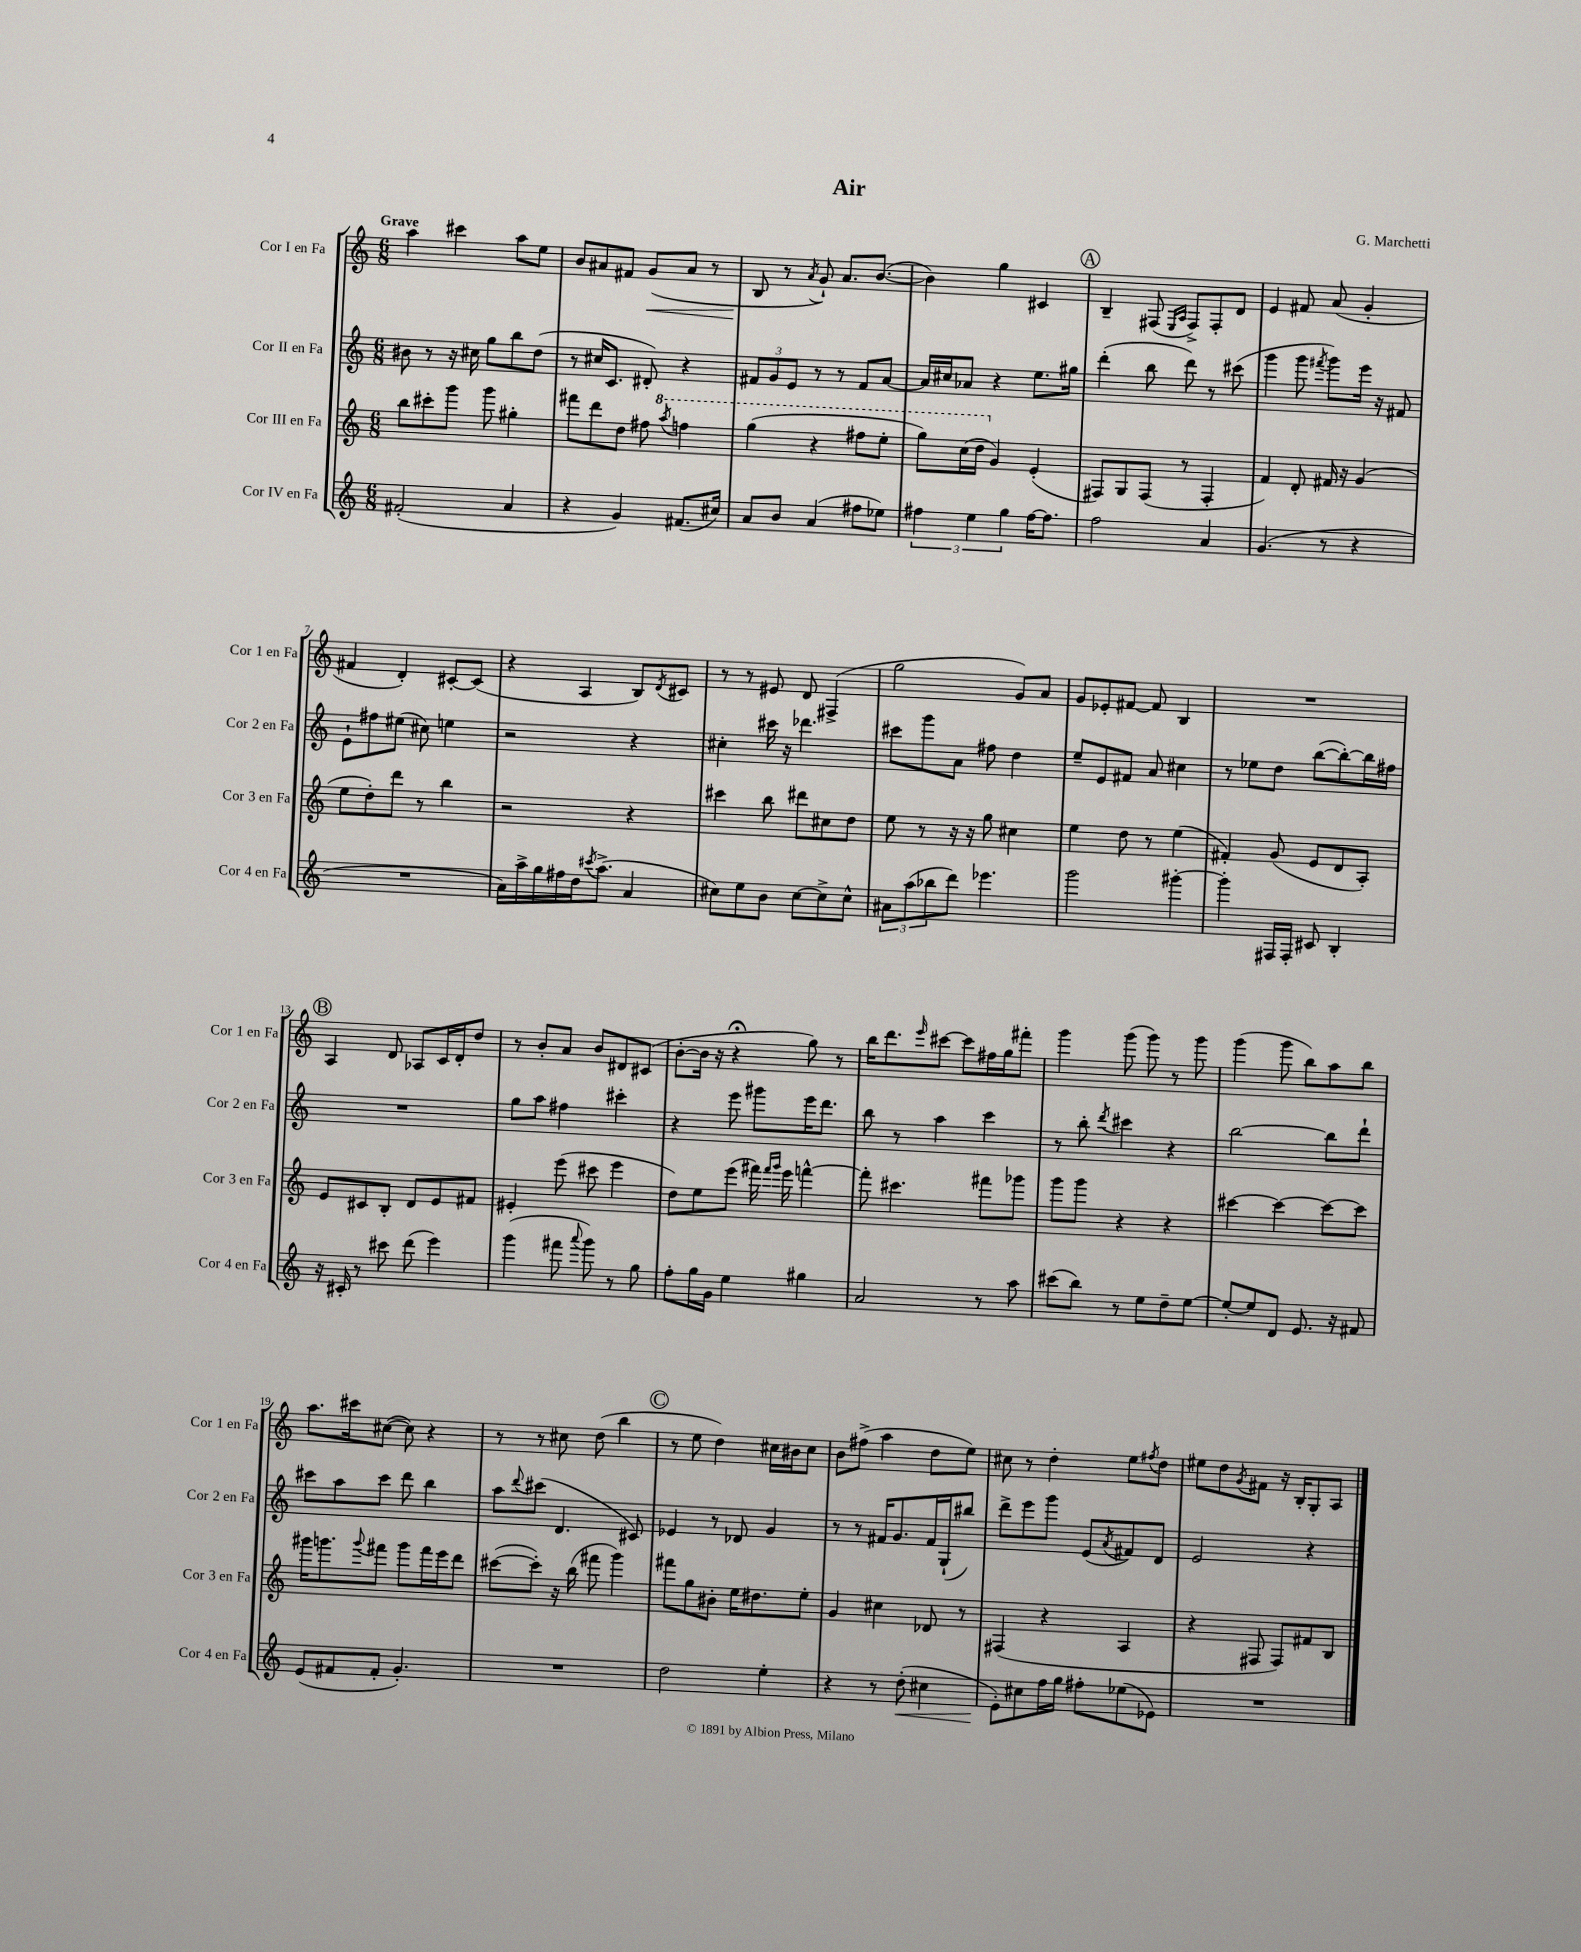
\header { title = "Air" composer = "G. Marchetti" }
<<
\new StaffGroup <<
\new Staff = "s0" \with { instrumentName = "Cor I en Fa" shortInstrumentName = "Cor 1 en Fa" } {
    \clef treble \key c \major \numericTimeSignature \time 6/8 \tempo "Grave"
    a''4 cis'''4 a''8 e''8 |
    b'8 ais'8 fis'8 g'8\<( ais'8 r8 |
    b8\! r8 \acciaccatura { a'8 } g'8-!) a'8. b'8.~( |
    b'4) g''4 cis'4 |
    \mark \markup { \circle "A" } b4-- fis8( \grace { e16 a16 } fis8->) fis8-. d'8 |
    e'4 fis'8 a'8( g'4-. |
    fis'4 d'4-.) cis'8~-. cis'8( |
    r4 a4 b8) \acciaccatura { d'8 } cis'8 |
    r8 r8 eis'8 d'8 fis4->( |
    g''2 g'8) a'8 |
    g'8 ees'8-. fis'8~ fis'8 b4 |
    R2. |
    \mark \markup { \circle "B" } a4 d'8 aes8 c'16 d'16-. d''8 |
    r8 b'8-. a'8 b'8 dis'8 cis'8( |
    b'8~-. b'16 r16 r4\fermata g''8) r8 |
    b''16 d'''8. \grace { e'''16 } cis'''8~ cis'''8 fis''16 g''16 fis'''8-. |
    g'''4 g'''8( g'''8) r8 g'''8 |
    g'''4( g'''8 b''8) a''8 b''8 |
    a''8. cis'''16 cis''8~( cis''8) r4 |
    r8 r8 cis''8 d''8( b''4 |
    \mark \markup { \circle "C" } r8 e''8 d''4) cis''16 bis'16 cis''8 |
    b'8 fis''8->( a''4 d''8 e''8) |
    cis''8 r8 d''4-. e''8 \acciaccatura { fis''8 } d''8 |
    eis''8 d''8 \acciaccatura { g'8 } fis'8 r16 b16-. g8-. a8 \bar "|." |
}
\new Staff = "s1" \with { instrumentName = "Cor II en Fa" shortInstrumentName = "Cor 2 en Fa" } {
    \clef treble \key c \major \numericTimeSignature \time 6/8
    bis'8 r8 r16 cis''16 g''8 b''8 d''8( |
    r8 cis''16 c'8. dis'8-.) r4 |
    \tuplet 3/2 { fis'8 g'8 e'8 } r8 r8 fis'8 a'8~ |
    a'16 cis''16 aes'8 r4 e''8. gis''16 |
    \mark \markup { \circle "A" } d'''4-.( b''8 d'''8) r8 cis'''8( |
    g'''4 g'''8 \acciaccatura { fis'''8 } g'''8) e'''16 r16 fis'8 |
    e'8-! fis''8 eis''8( cis''8) e''4 |
    r2 r4 |
    cis''4-. cis'''16 r16 des'''4. |
    cis'''8 g'''8 a'8 fis''8 d''4 |
    e''8-- e'8 fis'8 a'8 cis''4 |
    r8 ees''8 d''8 b''8~( b''8~-.) b''16 fis''16 |
    \mark \markup { \circle "B" } R2. |
    g''8 a''8 fis''4 cis'''4-. |
    r4 e'''8 gis'''8 e'''16 d'''8. |
    b''8 r8 a''4 c'''4 |
    r8 b''8-. \acciaccatura { d'''8 } cis'''4 r4 |
    b''2~ b''8 d'''8-! |
    cis'''8 a''8 cis'''8 d'''8 b''4 |
    a''8 \appoggiatura { d'''8 } cis'''8( d'4. cis'8) |
    \mark \markup { \circle "C" } ees'4 r8 des'8 g'4 |
    r8 r8 fis'16 g'8. fis'16 g16-!( bis''8) |
    d'''8-> e'''8 g'''8 e'8( \acciaccatura { a'8 } fis'8) d'8 |
    e'2 r4 \bar "|." |
}
\new Staff = "s2" \with { instrumentName = "Cor III en Fa" shortInstrumentName = "Cor 3 en Fa" } {
    \clef treble \key c \major \numericTimeSignature \time 6/8
    b''8 cis'''8-. g'''8 g'''8 gis''4-. |
    fis'''8 d'''8 d''8 fis''8 \ottava #1 \acciaccatura { a'''8 } f'''4 |
    g'''4( r4 fis'''8 e'''8-. |
    g'''8) c'''16( d'''16 \ottava #0 g'4) e'4-.( |
    \mark \markup { \circle "A" } fis8) g8 fis8( r8 fis4-. |
    f'4) d'8-. fis'16 r16 g'4( |
    e''8 d''8-.) d'''8 r8 b''4 |
    r2 r4 |
    cis'''4 b''8 dis'''8 cis''8 d''8 |
    e''8 r8 r16 r16 g''8 cis''4 |
    e''4 d''8 r8 e''4( |
    fis'4-.) g'8( e'8 d'8 a8-.) |
    \mark \markup { \circle "B" } e'8 cis'8 b8-. d'8 e'8 fis'8 |
    eis'4-. e'''8( cis'''8 e'''4 |
    d''8) e''8 e'''8( fis'''16) \grace { fis'''16 g'''16 } e'''16 f'''4~-^ |
    f'''8-. cis'''4. fis'''8 ges'''8 |
    g'''8 g'''8 r4 r4 |
    cis'''4~ cis'''4~ cis'''8~ cis'''8 |
    gis'''16 g'''8. \appoggiatura { g'''8 } fis'''8 g'''8 fis'''16 e'''16 d'''8 |
    cis'''8~( cis'''8-.) r16 b''16( fis'''8 g'''4) |
    \mark \markup { \circle "C" } fis'''8 g''8 bis'8-. e''16 dis''8. e''8-. |
    g'4 cis''4 des'8 r8 |
    fis4( r4 a4 |
    r4 fis8 fis8) fis'8 b8 \bar "|." |
}
\new Staff = "s3" \with { instrumentName = "Cor IV en Fa" shortInstrumentName = "Cor 4 en Fa" } {
    \clef treble \key c \major \numericTimeSignature \time 6/8
    fis'2-.( a'4 |
    r4 g'4) fis'8.( cis''16) |
    a'8 b'8 a'4( fis''8 ees''8) |
    \tuplet 3/2 { fis''4 e''4 g''4 } fis''16~ fis''8. |
    \mark \markup { \circle "A" } f''2 a'4 |
    g'4.( r8 r4 |
    R2. |
    a'16) a''16-> g''16 fis''16 d''16 \acciaccatura { cis'''8 } a''8.->( a'4 |
    cis''8) e''8 b'8 cis''8~ cis''8-> cis''8-^ |
    \tuplet 3/2 { ais'8 a''8( bes''8 } d'''8) ees'''4. |
    g'''2 gis'''4~-. |
    gis'''4-. fis16 fis16-. cis'8 b4-. |
    \mark \markup { \circle "B" } r16 cis'16-. r8 cis'''8 d'''8( e'''4) |
    g'''4( fis'''8 \appoggiatura { a'''8 } g'''8) r8 g''8 |
    f''8-. g''16 g'16 e''4 gis''4 |
    a'2 r8 a''8 |
    cis'''8( b''8) r8 e''8 d''8-- e''8~ |
    e''8~-. e''8 d'8 e'8. r16 fis'8 |
    e'8( fis'8 fis'8-. g'4.-.) |
    R2. |
    \mark \markup { \circle "C" } d''2 e''4-. |
    r4 r8 d''8-.\<( cis''4 |
    e'8-.\!) cis''8 f''16 g''16 fis''8-. ees''8( ees'8) |
    R2. \bar "|." |
}
>>
>>
